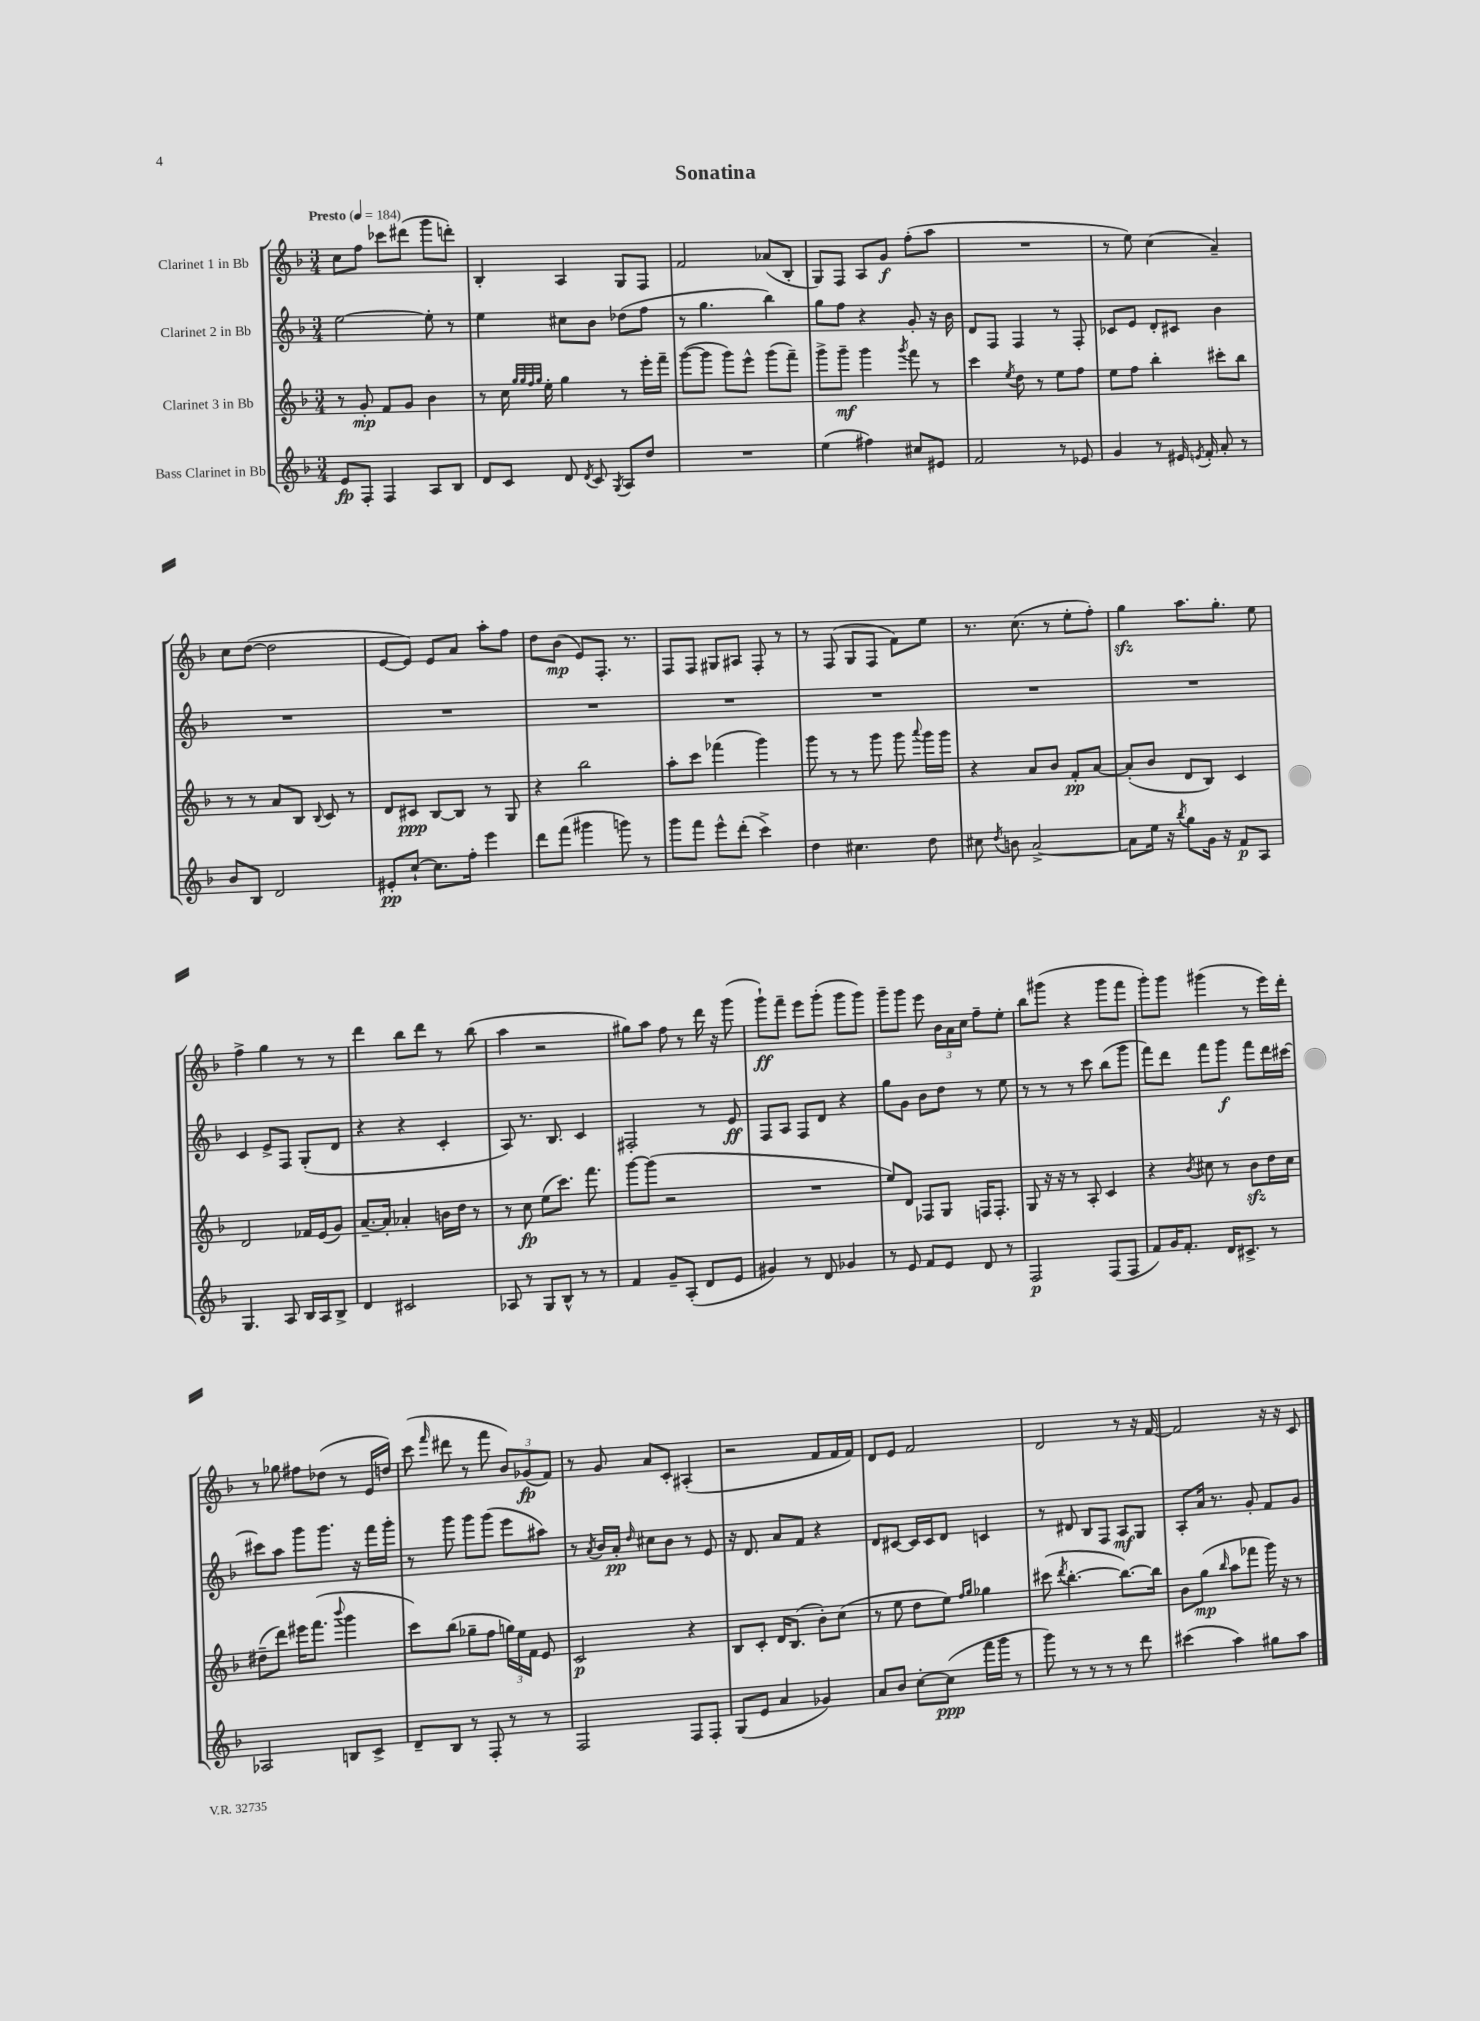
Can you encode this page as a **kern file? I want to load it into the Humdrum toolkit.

**kern	**dynam	**kern	**dynam	**kern	**dynam	**kern	**dynam
*part4	*part4	*part3	*part3	*part2	*part2	*part1	*part1
*staff4	*staff4	*staff3	*staff3	*staff2	*staff2	*staff1	*staff1
*I"Bass Clarinet in Bb	*	*I"Clarinet 3 in Bb	*	*I"Clarinet 2 in Bb	*	*I"Clarinet 1 in Bb	*
*clefG2	*	*clefG2	*	*clefG2	*	*clefG2	*
*k[b-]	*	*k[b-]	*	*k[b-]	*	*k[b-]	*
*M3/4	*	*M3/4	*	*M3/4	*	*M3/4	*
*MM184	*	*MM184	*	*MM184	*	*MM184	*
=1	=1	=1	=1	=1	=1	=1	=1
!	!	!	!	!	!	!LO:TX:a:B:t=Presto	!
8e/L	fp	8r	.	[2ee\	.	8cc\L	.
8F'/J	.	8g'/	mp	.	.	8ff\J	.
4F/	.	8f/L	.	.	.	8ccc-X\L	.
.	.	8g/J	.	.	.	(8ddd#X\J	.
8A/L	.	4b-\	.	8ee'\]	.	8ggg\L	.
8B-/J	.	.	.	8r	.	8dddn'\J)	.
=2	=2	=2	=2	=2	=2	=2	=2
8d/L	.	8r	.	4ee\	.	4B-'/	.
8c/J	.	16cc\	.	.	.	.	.
.	.	32qqgg/LLL	.	.	.	.	.
.	.	32qqgg/	.	.	.	.	.
.	.	32qqff/	.	.	.	.	.
.	.	32qqgg/JJJ	.	.	.	.	.
.	.	16ee'\	.	.	.	.	.
8d/	.	4gg\	.	8cc#X\L	.	4A/	.
8qd/	.	.	.	.	.	.	.
8c/	.	.	.	8b-\J	.	.	.
8qG/	.	.	.	.	.	.	.
8A/L	.	8r	.	(8dd-X\L	.	8G/L	.
8dd/J	.	16eee'\LL	.	8ff\J	.	8F/J	.
.	.	16fff~\JJ	.	.	.	.	.
=3	=3	=3	=3	=3	=3	=3	=3
2.r	.	([8ggg\L	.	8r	.	2f/	.
.	.	8ggg\J]	.	4.gg\	.	.	.
.	.	8ggg\L)	.	.	.	.	.
.	.	8eee^^\J	.	.	.	.	.
.	.	(8ggg\L	.	4bb-\)	.	(8a-X/L	.
.	.	8fff~\J)	.	.	.	8B-'/J	.
=4	=4	=4	=4	=4	=4	=4	=4
(4ee\	.	8ggg^\L	.	8gg\L	.	8G/L)	.
.	.	8ggg~\J	mf	8ff\J	.	8F/J	.
4ff#X\)	.	4ggg\	.	4r	.	8A/L	.
.	.	.	.	.	.	8g/J	f
.	.	8qggg/	.	.	.	.	.
8cc#X/L	.	8fff\	.	8g'/	.	(8ff'\L	.
8e#X/J	.	8r	.	16r	.	8aa\J	.
.	.	.	.	16b-\	.	.	.
=5	=5	=5	=5	=5	=5	=5	=5
2f/	.	4ccc\	.	8d/L	.	2.r	.
.	.	.	.	8F/J	.	.	.
.	.	8qee/	.	.	.	.	.
.	.	8dd\	.	4F/	.	.	.
.	.	8r	.	.	.	.	.
8r	.	8ee\L	.	8r	.	.	.
8e-X/	.	8ff\J	.	8F'/	.	.	.
=6	=6	=6	=6	=6	=6	=6	=6
4g/	.	8ee\L	.	8c-X/L	.	8r	.
.	.	8ff\J	.	8e/J	.	8ee\)	.
8r	.	4bb-'\	.	8d'/L	.	(4cc\	.
16e#X/	.	.	.	8c#X/J	.	.	.
8qen/	.	.	.	.	.	.	.
16f'/	.	.	.	.	.	.	.
8a'/	.	8ccc#X'\L	.	4b-\	.	4a~/)	.
8r	.	8bb-\J	.	.	.	.	.
!!LO:LB:g=z
=7	=7	=7	=7	=7	=7	=7	=7
8b-/L	.	8r	.	2.r	.	8cc\L	.
8B-/J	.	8r	.	.	.	([8dd\J	.
2d/	.	8a/L	.	.	.	2dd\]	.
.	.	8B-/J	.	.	.	.	.
.	.	8qqB-/	.	.	.	.	.
.	.	8c/	.	.	.	.	.
.	.	8r	.	.	.	.	.
=8	=8	=8	=8	=8	=8	=8	=8
8e#X'/L	pp	8d/L	.	2.r	.	[8e/L	.
[8cc`/J	.	8c#X/J	ppp	.	.	8e/J])	.
8.cc\L]	.	[8B-/L	.	.	.	8e/L	.
.	.	8B-/J]	.	.	.	8a/J	.
16ff'\Jk	.	.	.	.	.	.	.
4eee\	.	8r	.	.	.	8aa'\L	.
.	.	8G/	.	.	.	8ff\J	.
=9	=9	=9	=9	=9	=9	=9	=9
8ddd\L	.	4r	.	2.r	.	8dd\L	.
(8fff\J	.	.	.	.	.	(8b-\J	mp
4ggg#X\	.	2bb-\	.	.	.	8e/L)	.
.	.	.	.	.	.	8.F'/J	.
8gggn\)	.	.	.	.	.	.	.
.	.	.	.	.	.	8.r	.
8r	.	.	.	.	.	.	.
=10	=10	=10	=10	=10	=10	=10	=10
8ggg\L	.	8aa'\L	.	2.r	.	8F/L	.
8fff\J	.	8ccc\J	.	.	.	8F/J	.
8eee^^\L	.	(4fff-X\	.	.	.	8G#X/L	.
(8ddd'\J	.	.	.	.	.	8A#X/J	.
4ccc^\)	.	4ggg\)	.	.	.	8F'/	.
.	.	.	.	.	.	8r	.
=11	=11	=11	=11	=11	=11	=11	=11
4dd\	.	8ggg\	.	2.r	.	8r	.
.	.	8r	.	.	.	(8F/	.
4.cc#X\	.	8r	.	.	.	8G/L	.
.	.	8ggg\	.	.	.	8F/J	.
.	.	8ggg\	.	.	.	8f\L)	.
.	.	8qqaaa/	.	.	.	.	.
8dd\	.	16ggg\LL	.	.	.	8ee\J	.
.	.	16ggg\JJ	.	.	.	.	.
=12	=12	=12	=12	=12	=12	=12	=12
8cc#X\	.	4r	.	2.r	.	8.r	.
8qdd/	.	.	.	.	.	.	.
8bn\	.	.	.	.	.	.	.
.	.	.	.	.	.	(8.cc\	.
[2a^/	.	8a/L	.	.	.	.	.
.	.	8b-/J	.	.	.	8r	.
.	.	8f'/L	pp	.	.	8ee'\L	.
.	.	[8a/J	.	.	.	8ff'\J)	.
=13	=13	=13	=13	=13	=13	=13	=13
8a\L]	.	(8a'/L]	.	2.r	.	4ggzz\	.
16ee\Jk	.	8b-/J	.	.	.	.	.
16r	.	.	.	.	.	.	.
8qbb-/	.	.	.	.	.	.	.
8gg\L	.	8d/L	.	.	.	8.aa\L	.
16g\Jk	.	8B-/J)	.	.	.	.	.
16r	.	.	.	.	.	8.gg'\J	.
8f/L	p	4c/	.	.	.	.	.
8A/J	.	.	.	.	.	8ee\	.
!!LO:LB:g=z
=14	=14	=14	=14	=14	=14	=14	=14
4.G/	.	2d/	.	4c/	.	4ff^\	.
.	.	.	.	8e^/L	.	4gg\	.
8A/	.	.	.	8F/J	.	.	.
16B-/LL	.	16f-X/LL	.	(8G'/L	.	8r	.
16A/J	.	(16e/J	.	.	.	.	.
8B-^/J	.	8g/J)	.	8d/J	.	8r	.
=15	=15	=15	=15	=15	=15	=15	=15
4d/	.	[8.a~/L	.	4r	.	4ddd\	.
.	.	16a'/Jk]	.	.	.	.	.
2c#X/	.	4a-X'/	.	4r	.	8bb-\L	.
.	.	.	.	.	.	8ddd\J	.
.	.	16bn\LL	.	4c'/	.	8r	.
.	.	16dd\JJ	.	.	.	.	.
.	.	8r	.	.	.	(8bb-\	.
=16	=16	=16	=16	=16	=16	=16	=16
8A-X/	.	8r	.	8A/)	.	4aa\	.
8r	.	8cc\	fp	8.r	.	.	.
8G/L	.	(8ee\L	.	.	.	2r	.
.	.	.	.	8.B-/	.	.	.
8B-^^/J	.	8.ccc\J)	.	.	.	.	.
8r	.	.	.	4c/	.	.	.
.	.	8.fff\	.	.	.	.	.
8r	.	.	.	.	.	.	.
=17	=17	=17	=17	=17	=17	=17	=17
4f/	.	[8ggg\L	.	2F#X'/	.	8gg#X\L)	.
.	.	(8ggg\J]	.	.	.	8aa\J	.
8g~/L	.	2r	.	.	.	8ff\	.
(8A'/J	.	.	.	.	.	8r	.
8d/L	.	.	.	8r	.	16ddd\	.
.	.	.	.	.	.	16r	.
8e/J	.	.	.	8e/	ff	(8ggg\	.
=18	=18	=18	=18	=18	=18	=18	=18
4g#X/)	.	2.r	.	8F/L	.	8ggg`\L)	ff
.	.	.	.	8A/J	.	8fff~\J	.
8r	.	.	.	8F/L	.	8eee\L	.
8d/	.	.	.	8d/J	.	(8ggg'\J	.
4g-X/	.	.	.	4r	.	8ggg\L	.
.	.	.	.	.	.	8ggg\J)	.
=19	=19	=19	=19	=19	=19	=19	=19
8r	.	8ee/L)	.	8gg\L	.	8ggg~\L	.
8e/	.	8d/J	.	8g\J	.	8ggg\J	.
8f/L	.	8F-X/L	.	8b-\L	.	8eee\	.
8e/J	.	8G/J	.	8dd\J	.	24b-\LL	.
.	.	.	.	.	.	24a\	.
.	.	.	.	.	.	24cc\JJ	.
8d/	.	16Fn/KL	.	8r	.	8ff~\L	.
.	.	8.F'/J	.	.	.	.	.
8r	.	.	.	8ee\	.	8ee'\J	.
=20	=20	=20	=20	=20	=20	=20	=20
2F/	p	8G/	.	8r	.	8bb-\L	.
.	.	16r	.	8r	.	(8ggg#X\J	.
.	.	16r	.	.	.	.	.
.	.	8r	.	8r	.	4r	.
.	.	8A'/	.	8ccc\	.	.	.
(8F/L	.	4c/	.	(8bb-\L	.	8ggg#\L	.
8F/J	.	.	.	8ggg\J	.	8fff\J	.
=21	=21	=21	=21	=21	=21	=21	=21
8f/L)	.	4r	.	8fff\L)	.	8ggg'\L)	.
16g/K	.	.	.	8ddd\J	.	8ggg\J	.
8.f'/J	.	.	.	.	.	.	.
.	.	8qb-/	.	.	.	.	.
.	.	8cc#X\	.	8fff\L	.	(4ggg#X\	.
16d/KL	.	8r	.	8ggg\J	f	.	.
8.c#X^/J	.	.	.	.	.	.	.
.	.	8b-zz\L	.	8fff\L	.	8r	.
8r	.	16dd\L	.	16ddd\L	.	16eee\LL)	.
.	.	16cc#\JJ	.	[16ccc#X\JJ	.	16ddd'\JJ	.
!!LO:LB:g=z
=22	=22	=22	=22	=22	=22	=22	=22
2A-X/	.	(8dd#X~\L	.	8ccc#X\L]	.	8r	.
.	.	8ddd\J)	.	8aa\J	.	8gg-X\	.
.	.	16eee#X\KL	.	8ggg\L	.	8ff#X\L	.
.	.	(8.fff\J	.	.	.	.	.
.	.	.	.	8.ggg\J	.	(8dd-X\J	.
.	.	8qqbbb-/	.	.	.	.	.
8Bn/L	.	4ggg\	.	.	.	8r	.
.	.	.	.	16r	.	.	.
8c^/J	.	.	.	16fff\LL	.	16e/LL	.
.	.	.	.	16ggg'\JJ	.	16ddn/JJ)	.
=23	=23	=23	=23	=23	=23	=23	=23
8d~/L	.	8ccc\L)	.	8r	.	(8ccc\	.
.	.	.	.	.	.	16qqfff/	.
8B-/J	.	(8bb-\J	.	8ggg\	.	8ddd#X\	.
8r	.	8gg-X~\L	.	8ggg\L	.	8r	.
8F'/	.	8ff\J	.	(8ggg\J	.	8fff\	.
8r	.	24ggn\LL)	.	8eee\L	.	12b-/L)	.
.	.	24ee\	.	.	.	.	.
.	.	24f\JJ	.	.	.	(12g-X/	fp
8r	.	8e/	.	8aa#X\J)	.	.	.
.	.	.	.	.	.	12f/J)	.
=24	=24	=24	=24	=24	=24	=24	=24
2F/	.	2c/	p	8r	.	8r	.
.	.	.	.	8qa/	.	.	.
.	.	.	.	16b-/LL	.	8g/	.
.	.	.	.	16a'/JJ	pp	.	.
.	.	.	.	16qqdd/	.	.	.
.	.	.	.	8cc#X\L	.	8a/L	.
.	.	.	.	8b-\J	.	8c'/J	.
8F/L	.	4r	.	8r	.	(4A#X'/	.
8F'/J	.	.	.	8e/	.	.	.
=25	=25	=25	=25	=25	=25	=25	=25
(8G/L	.	8B-/L	.	16r	.	2r	.
.	.	.	.	8.d/	.	.	.
8e/J	.	8c'/J	.	.	.	.	.
4a/	.	16d/KL	.	8a/L	.	.	.
.	.	(8.B-/J	.	.	.	.	.
.	.	.	.	8f/J	.	.	.
4g-X/)	.	8b-'\L)	.	4r	.	8f/L	.
.	.	(8cc\J	.	.	.	16f/L	.
.	.	.	.	.	.	16f/JJ)	.
=26	=26	=26	=26	=26	=26	=26	=26
8a/L	.	8r	.	8d/L	.	8d/L	.
8b-/J	.	8ee\	.	[8c#X/J	.	8e/J	.
[8cc'\L	.	8dd\L	.	16c#/LL]	.	2f/	.
.	.	.	.	16c#/J	.	.	.
(8cc\J]	ppp	8ee\J)	.	8d/J	.	.	.
.	.	16qqff/LL	.	.	.	.	.
.	.	16qqgg/JJ	.	.	.	.	.
16fff\LL	.	4gg-X\	.	4cn/	.	.	.
16ggg\JJ	.	.	.	.	.	.	.
8r	.	.	.	.	.	.	.
=27	=27	=27	=27	=27	=27	=27	=27
8ggg\)	.	(8ccc#X\	.	8r	.	2d/	.
.	.	8qddd/	.	.	.	.	.
8r	.	[4.bb-'\	.	8d#X/	.	.	.
8r	.	.	.	8B-/L	.	.	.
8r	.	.	.	8F/J	.	.	.
8r	.	8.bb-\L_)	.	8A/L	mf	8r	.
8ddd\	.	.	.	8G/J	.	16r	.
.	.	16bb-\Jk]	.	.	.	[16f/	.
=28	=28	=28	=28	=28	=28	=28	=28
(4ccc#X\	.	8b-\L	.	8A'/L	.	2f/]	.
.	.	(8gg\J	mp	16a/Jk	.	.	.
.	.	.	.	8.r	.	.	.
.	.	16qqbb-/	.	.	.	.	.
4aa\)	.	8aa\L	.	.	.	.	.
.	.	8fff-X\J	.	8g'/	.	.	.
8gg#X\L	.	16ggg\)	.	8f/L	.	16r	.
.	.	16r	.	.	.	16r	.
8aa\J	.	8r	.	8g/J	.	8c/	.
==	==	==	==	==	==	==	==
*-	*-	*-	*-	*-	*-	*-	*-
